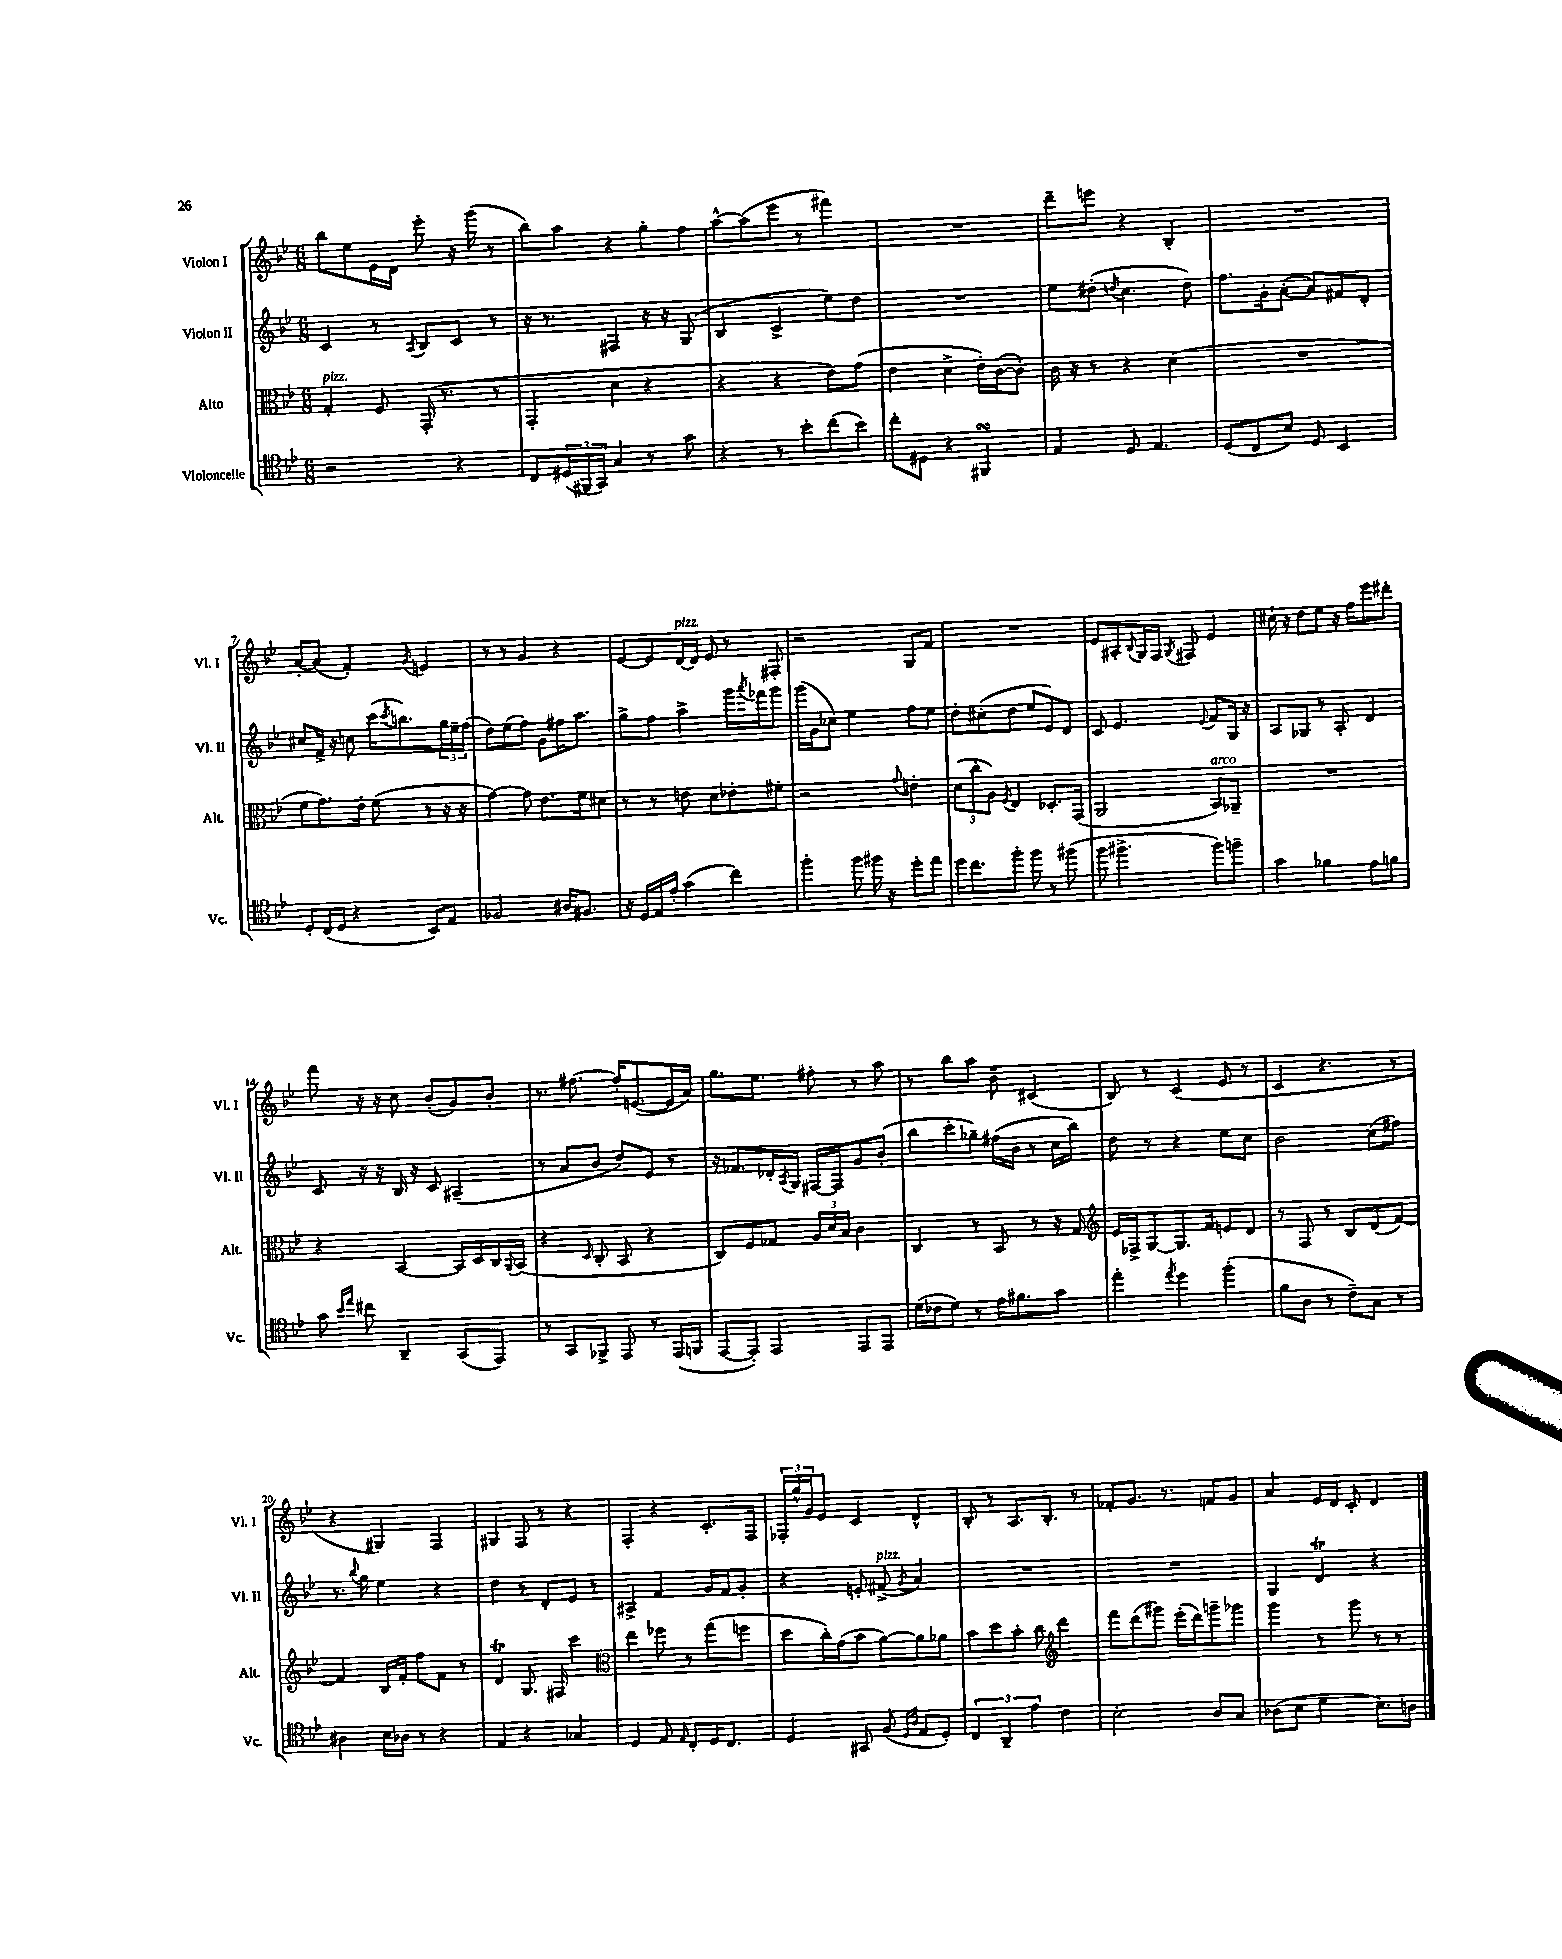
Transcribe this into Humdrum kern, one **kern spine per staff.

**kern	**kern	**kern	**kern
*staff4	*staff3	*staff2	*staff1
*clefC4	*clefC3	*clefG2	*clefG2
*k[b-e-]	*k[b-e-]	*k[b-e-]	*k[b-e-]
*M6/8	*M6/8	*M6/8	*M6/8
2r	4G'	4c	8bb-
.	.	.	8ee-
.	8F	8r	16e-
.	.	.	16d
.	.	8qA	.
.	(16GG'	8B-	8eee-'
.	8.r	.	.
4r	.	8c	16r
.	.	.	(16ggg
.	8r	8r	8r
=	=	=	=
8C	4GG'	16r	8bb-)
.	.	8.r	.
(24D#	.	.	8aa
24FF#	.	.	.
24GG)	.	.	.
4G	4d	4F#	4r
8r	4r	16r	8gg'
.	.	16r	.
8g	.	(8G	8ff
=	=	=	=
4r	4r	4B-	[8aa^^
.	.	.	(8aa]
8r	4r	4c^	8eee-
8b-'	.	.	8r
(8cc	8e-)	8ee-)	4fff#)
8b-)	(8g	8dd	.
=	=	=	=
8cc'	4e-	2.r	2.r
8D#	.	.	.
4r	4d^	.	.
4FF#	16e-')	.	.
.	([16c	.	.
.	8c'])	.	.
=	=	=	=
4E-	16c	8ee-	8ddd~
.	16r	.	.
.	8r	(8dd#'	8eee
.	.	8qdd	.
8D	4r	4.cc	4r
4.E-	.	.	.
.	(4d	.	4B-'
.	.	8dd)	.
=	=	=	=
(8D	2.r	8.ff	2.r
8C	.	.	.
.	.	16g'	.
8B-)	.	([8a'	.
8D	.	8a])	.
4BB-	.	8f#	.
.	.	8d'	.
=	=	=	=
8D'	8f	8cc#	[8a'
(16C	8.g)	16f^	(8a]
16D	.	16r	.
4r	.	8cc	4f')
.	16e-'	.	.
.	(8f	(16ccc	.
.	.	8qccc	.
.	.	8.bb)	.
.	.	.	8qg
8BB-)	8r	.	4e
8E-	16r	24gg	.
.	.	24ee-~	.
.	16r	.	.
.	.	(24ff	.
=	=	=	=
2F-	[4g)	8dd)	8r
.	.	(8ee-	8r
.	8g]	8ff)	4g
.	8.e-	8g	.
16A#	.	16ff#	4r
8.F#	16f	8.aa	.
.	8d#	.	.
=	=	=	=
16r	8r	8gg^	[8e-
16D	.	.	.
16E-	8r	8ff	8e-]
16e-'	.	.	.
(4g	8e	4aa^	[16d
.	.	.	16d]
.	8d	.	8e-
4cc)	8e-'	16ggg	8r
.	.	8qaaa	.
.	.	16fff-	.
.	8f#'	8ggg	8F#'
=	=	=	=
4ff'	2r	(16ggg	2r
.	.	16g	.
.	.	8cc-)	.
8ff	.	4ee-	.
16ff#	.	.	.
16r	.	.	.
.	8qqg	.	.
8dd'	4e'	8ff	8G
8ee-	.	8ee-	8f
=	=	=	=
16dd	(12d	8dd'	2.r
8.cc	.	.	.
.	12cc'	.	.
.	.	(8cc#'	.
.	12A)	.	.
.	8qF	.	.
8ff'	4E-	8dd	.
8ff	.	8ee-	.
8r	8.D-'	8e-)	.
(8ff#	.	8d	.
.	(16GG	.	.
=	=	=	=
8ff	2AA	8c	8e-
4.ff#^	.	4.e-	8A#'
.	.	.	8qqB-
.	.	.	16G
.	.	.	16F
.	.	.	8qG
.	.	.	8F#
.	.	8qqe-	.
8ff#)	8BB-)	8f	4e-
8ff~	8AA-~	16G	.
.	.	16r	.
=	=	=	=
4g	2.r	8A	16cc#`
.	.	.	16r
.	.	8G-	8dd
4f-	.	8r	8ee-
.	.	8A'	16r
.	.	.	16ff
8e-	.	4d	8eee-
8f	.	.	8ddd#'
=	=	=	=
8g	4r	8c	8fff
16qqb-	.	.	.
16qqee-	.	.	.
8cc#	.	16r	16r
.	.	16r	16r
4AA~	[4BB-	16B-	8cc
.	.	16r	.
.	.	8c	(8b-'
(8GG	16BB-]	(4A#~	8g)
.	16D	.	.
8EE-)	16C	.	8b-'
.	8qqAA	.	.
.	(16BB-	.	.
=	=	=	=
8r	4r	8r	8.r
8GG	.	8a	.
.	.	.	[8.ff#
.	16qqD	.	.
8FF-^	8C'	8b-	.
8EE-	8BB-	8dd)	16ff#']
.	.	.	([8.e
8r	4r	8e-	.
(16EE-	.	8r	16e]
16FF	.	.	16a)
=	=	=	=
[8EE-	8C)	16r	8.gg
.	.	8.f-	.
8EE-'])	8F	.	.
.	.	.	8.ee-
4EE-	8G-	16d-'	.
.	.	8qA	.
.	.	16G	.
.	24A	[16F#	8ff#'
.	24d	.	.
.	.	16F#]	.
.	24B-	.	.
8EE-	4c	8g	8r
8EE-	.	(8b-'	8aa
=	=	=	=
(16d	4C	8bb-	8r
16c-	.	.	.
8d)	.	8ccc'	8bb-
8r	8r	8gg-~)	8aa
16e-	8BB-	(16ff#	8b-~
8.f#	.	16b-	.
.	8r	8r	(4c#
8g	16r	16cc	.
.	16G	16bb-)	.
=	=	=	=
*	*clefG2	*	*
4ee-'	16e-	8dd	8B-)
.	16F-^	.	.
.	[8G	8r	8r
8qee-	.	.	.
4dd	8.G]	4r	(4c
.	16f	.	.
(4ff'	8e	8ee-	8e-
.	8d	8cc	8r
=	=	=	=
8f	8r	2b-	4c
8A	8F	.	.
8r	8r	.	4.r
8c~)	8B-	.	.
8G	(8d	(8cc	.
8r	[8f)	8ff#)	8r
=	=	=	=
4A#	4f]	8.r	4r
.	.	8qqbb-	.
.	.	16gg	.
16B-	16B-	4ee-	4G#)
16A-	16f'	.	.
8r	8ff	.	.
4r	8f	4r	4F
.	8r	.	.
=	=	=	=
4E-	4d	4dd	4G#
4r	8.G	8r	8F
.	.	8d'	8r
.	16F#	.	.
4G-	4ccc	8e-	4r
.	.	8r	.
=	=	=	=
*	*clefC3	*	*
4D	4ee-	4A#^	4F'
8E-	8ff-	4f	4r
16qqE-	.	.	.
8C'	8r	.	.
16D	(8gg	16g	8.c'
8.C	.	16f	.
.	8ff	8g'	.
.	.	.	16F
=	=	=	=
4D	8dd	4r	24F-'
.	.	.	24gg^^
.	.	.	24g
.	16cc')	.	8e-
.	(16g	.	.
8GG#	8b-	8e'	4c
(8F	[8a)	(8f#^	.
16qqD	.	.	.
16qqA	.	8qg	.
8E-	8a]	4a)	4d^^
8D')	8a-	.	.
=	=	=	=
6C	8b-	2.r	8B-'
.	8dd	.	8r
6AA~	.	.	.
.	8b-'	.	8.A
6e-	.	.	.
.	8cc	.	.
.	.	.	8.B-'
*	*clefG2	*	*
4c	4ddd	.	.
.	.	.	8r
=	=	=	=
2B-'	8fff	2.r	8f-'
.	(8ddd	.	8.g
.	8ggg#)	.	.
.	.	.	8.r
.	(16eee-'	.	.
.	16ddd)	.	.
8A	8ggg~	.	8f
8G	8ggg-	.	8g
=	=	=	=
(8A-	4ggg	4G	4a
8B-	.	.	.
4d	8r	4d	16e-
.	.	.	16d
.	8ggg	.	8c'
8.B-)	8r	4r	4d
.	8r	.	.
16A	.	.	.
==	==	==	==
*-	*-	*-	*-
